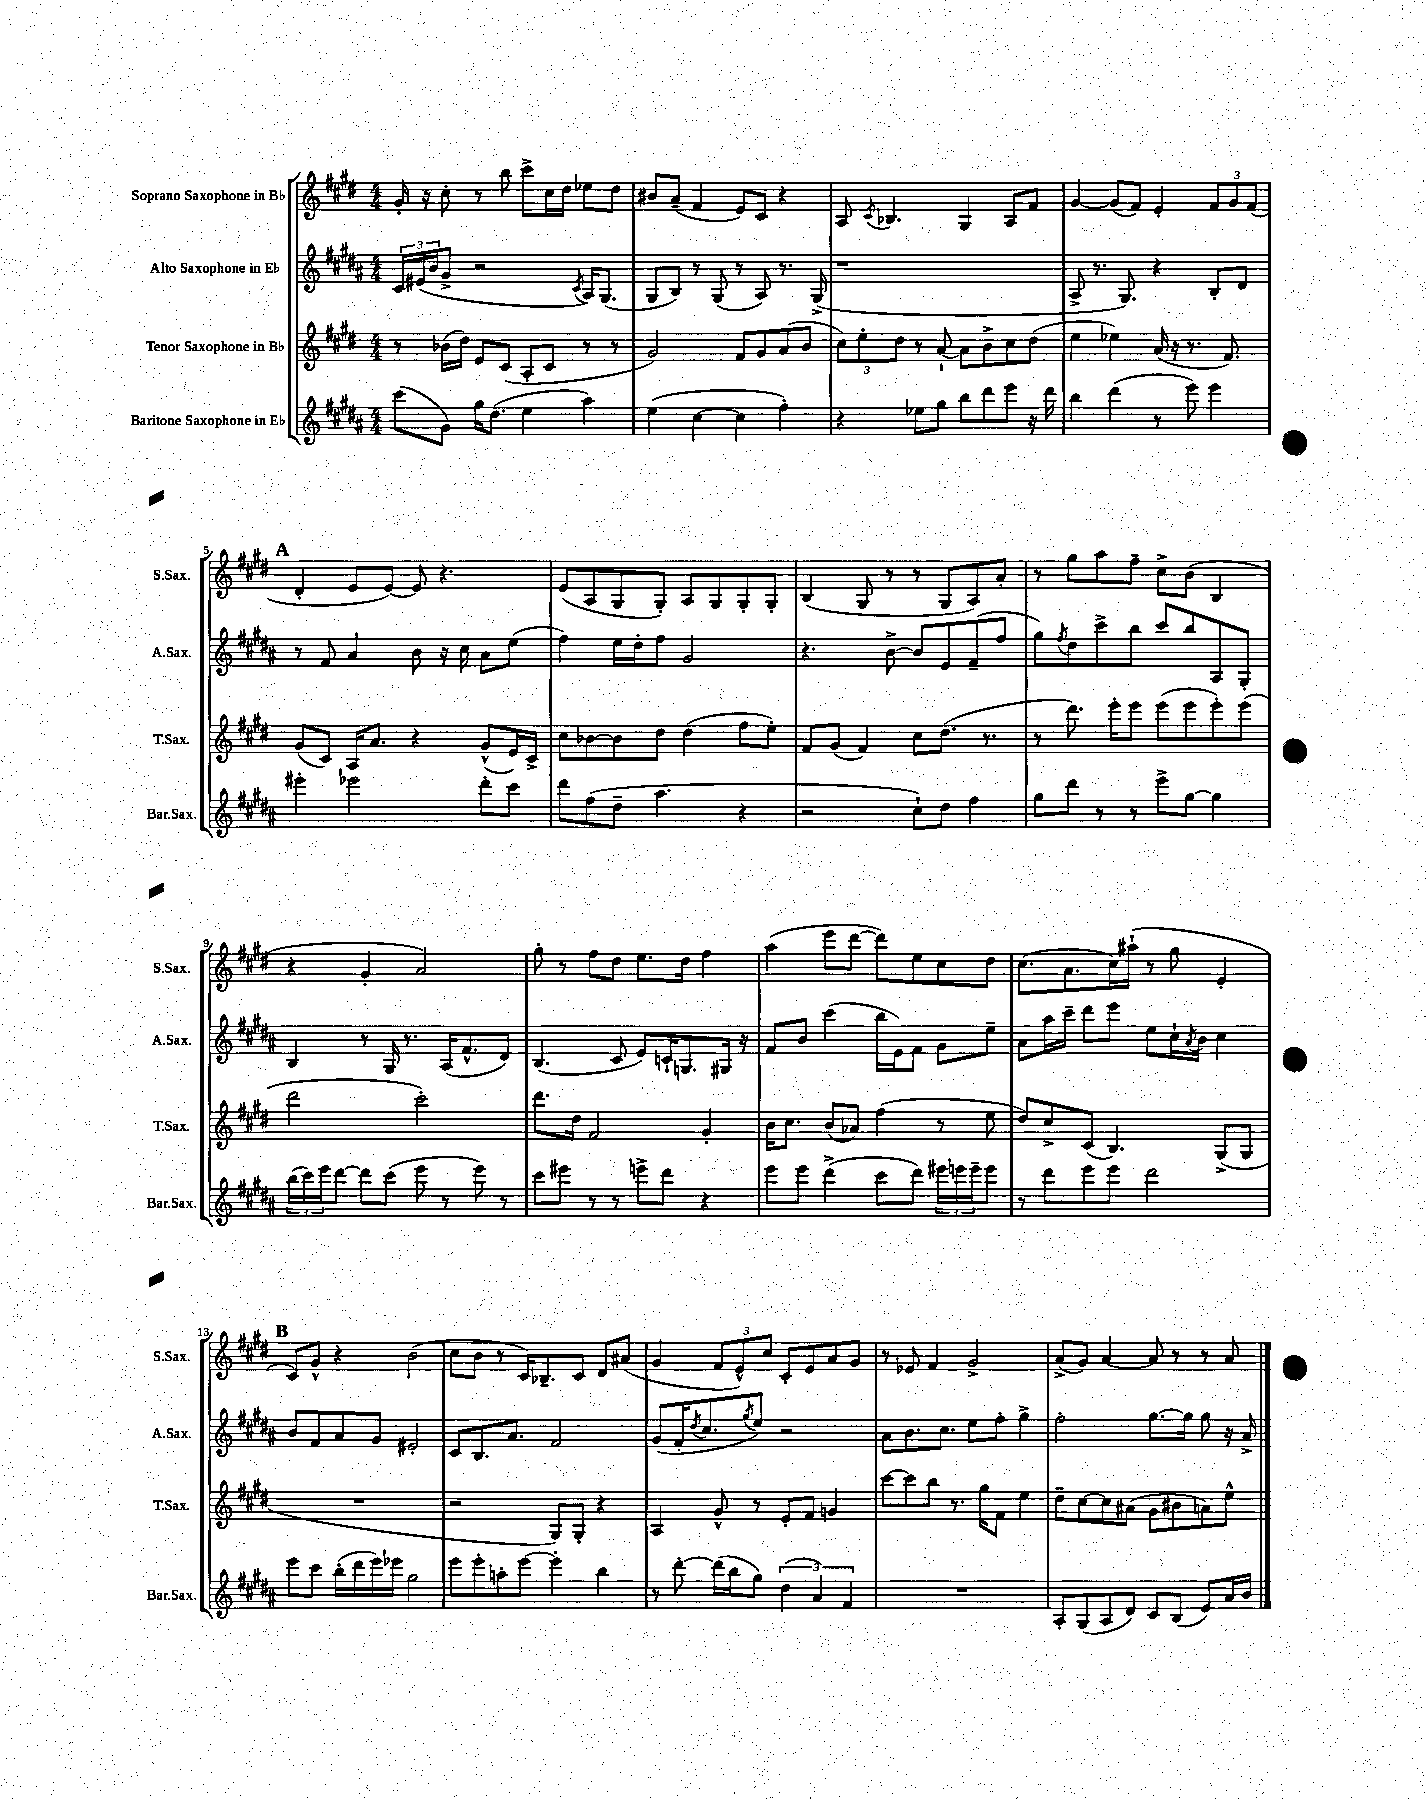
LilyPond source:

<<
\new StaffGroup <<
\new Staff = "s0" \with { instrumentName = "Soprano Saxophone in Bb" shortInstrumentName = "S.Sax." } {
    \clef treble \key e \major \numericTimeSignature \time 4/4
    gis'16-. r16 cis''8-. r8 b''8 cis'''8-> cis''16 dis''16 ees''8 dis''8 |
    bis'8 a'8--( fis'4 e'8) cis'8 r4 |
    a8 \acciaccatura { cis'8 } bes4. gis4 a8 fis'8 |
    gis'4~ gis'8( fis'8) e'4-. \tuplet 3/2 { fis'8 gis'8 fis'8( } |
    \mark \markup { \bold "A" } dis'4-. e'8 e'8~) e'8 r4. |
    e'8( a8 gis8 gis8-.) a8 gis8 gis8-. gis8-. |
    b4( gis8 r8 r8 gis8 a8) a'8-. |
    r8 gis''8 a''8 fis''8-- cis''8-> b'8( b4 |
    r4 gis'4-. a'2) |
    gis''8-. r8 fis''8 dis''8 e''8. dis''16 fis''4 |
    a''4( e'''8 dis'''8~ dis'''8) e''8 cis''8 dis''8 |
    cis''8.( a'8. cis''16) ais''16-!( r8 gis''8 e'4-. |
    \mark \markup { \bold "B" } cis'8) gis'8-^ r4 b'2( |
    cis''8 b'8 r8 cis'16) bes8.-- cis'8 dis'8 ais'8( |
    gis'4 \tuplet 3/2 { fis'8 e'8-^) cis''8 } cis'8-. e'8 a'8 gis'8 |
    r8 ees'8 fis'4 gis'2-> |
    a'8->( gis'8) a'4~ a'8 r8 r8 a'8 \bar "|." |
}
\new Staff = "s1" \with { instrumentName = "Alto Saxophone in Eb" shortInstrumentName = "A.Sax." } {
    \clef treble \key b \major \numericTimeSignature \time 4/4
    \tuplet 3/2 { cis'16 eis'16( b'16 } gis'8-> r2 \acciaccatura { cis'8 } ais16) gis8.( |
    gis8 b8) r8 gis8( r8 ais8) r8. gis16->( |
    r1 |
    ais8-> r8. gis8.) r4 b8-. dis'8 |
    \mark \markup { \bold "A" } r8 fis'8 ais'4 b'8 r16 cis''16 ais'8 e''8( |
    fis''4) e''16 dis''16-. fis''8 gis'2 |
    r4. b'8~-> b'8 e'8 fis'8--( fis''8 |
    gis''8) \acciaccatura { fis''8 } dis''8 cis'''8-> b''8 cis'''8 b''8 ais8 gis8-. |
    b4 r8 gis16 r8. ais16( fis'8.-^ dis'8) |
    b4.( cis'8 e'8) c'16-! g8. gis16 r16 |
    fis'8 b'8 cis'''4( b''16 e'16) fis'8 gis'8 e''8-- |
    ais'8 ais''16 cis'''16-- dis'''8 e'''8 e''8 cis''16-! \acciaccatura { ais'8 } b'16 cis''4 |
    \mark \markup { \bold "B" } b'8 fis'8 ais'8 gis'8 eis'2-. |
    cis'8 b8. ais'8. fis'2 |
    gis'8( fis'16-. \acciaccatura { dis''8 } cis''8. \acciaccatura { gis''8 } e''8) r2 |
    ais'8 b'8. cis''8. e''8 fis''8-. gis''4-> |
    fis''2-. gis''8.~ gis''16 gis''8 r16 ais'16-> \bar "|." |
}
\new Staff = "s2" \with { instrumentName = "Tenor Saxophone in Bb" shortInstrumentName = "T.Sax." } {
    \clef treble \key e \major \numericTimeSignature \time 4/4
    r8 bes'16( dis''16) e'8 cis'8( a8-. cis'8 r8 r8 |
    gis'2) fis'8 gis'8 a'8( b'8 |
    \tuplet 3/2 { cis''8) e''8-. dis''8 } r8 a'8~-! a'8 b'8-> cis''8 dis''8( |
    e''4 ees''4) a'16( r16 r8. fis'8.) |
    \mark \markup { \bold "A" } gis'8( cis'8) a16 a'8. r4 gis'8-^( e'16) cis'16-> |
    cis''8 bes'8~ bes'8 dis''8 dis''4( fis''8 e''8-.) |
    fis'8 gis'8( fis'4) cis''8 dis''8.( r8. |
    r8 dis'''8.) e'''16-. e'''8 e'''8( e'''8 e'''8-.) e'''8( |
    dis'''2 cis'''2-.) |
    dis'''8. dis''16 fis'2 gis'4-. |
    b'16 cis''8. b'8( aes'8) fis''4( r8 e''8 |
    dis''8) cis''8-> cis'8( b4.) gis8->( gis8 |
    \mark \markup { \bold "B" } R1 |
    r2 gis8) gis8-. r4 |
    a4 gis'8-^ r8 e'8-. fis'8 g'4 |
    cis'''8~ cis'''8 b''8 r8. gis''16 fis'8 e''4 |
    dis''8-- cis''8~ cis''8 ais'8( gis'8 bis'8 a'8) e''8-^ \bar "|." |
}
\new Staff = "s3" \with { instrumentName = "Baritone Saxophone in Eb" shortInstrumentName = "Bar.Sax." } {
    \clef treble \key b \major \numericTimeSignature \time 4/4
    cis'''8( gis'8) gis''16 dis''8.( e''4 ais''4) |
    e''4( cis''4~ cis''4 fis''4-.) |
    r4 ees''8 gis''8 b''8 dis'''8 e'''8 r16 dis'''16 |
    b''4 dis'''4( r8 e'''8) e'''4 |
    \mark \markup { \bold "A" } eis'''4-. ees'''2 dis'''8-. cis'''8 |
    dis'''8 fis''8( dis''8-- ais''4. r4 |
    r2 cis''8-!) dis''8 fis''4 |
    gis''8 dis'''8 r8 r8 e'''8-> gis''8~ gis''4 |
    \tuplet 3/2 { b''16( cis'''16) e'''16 } dis'''8~ dis'''8 cis'''8( e'''8 r8 e'''8) r8 |
    cis'''8 eis'''8 r8 r8 e'''8-> dis'''8 r4 |
    e'''8 e'''8 dis'''4->( cis'''8 dis'''8) \tuplet 3/2 { eis'''16 e'''16 e'''16-- } e'''8 |
    r8 dis'''8 e'''8 e'''8 dis'''2 |
    \mark \markup { \bold "B" } e'''8 cis'''8 b''16-.( dis'''16 e'''16) ees'''16 gis''2 |
    e'''8 e'''8-. a''8-. e'''8~ e'''4-. b''4 |
    r8 dis'''8~-. dis'''16( b''16 gis''8) \tuplet 3/2 { dis''4( ais'4) fis'4 } |
    R1 |
    ais8-. gis8( ais8 dis'8) cis'8 b8( e'8) ais'16 b'16 \bar "|." |
}
>>
>>
